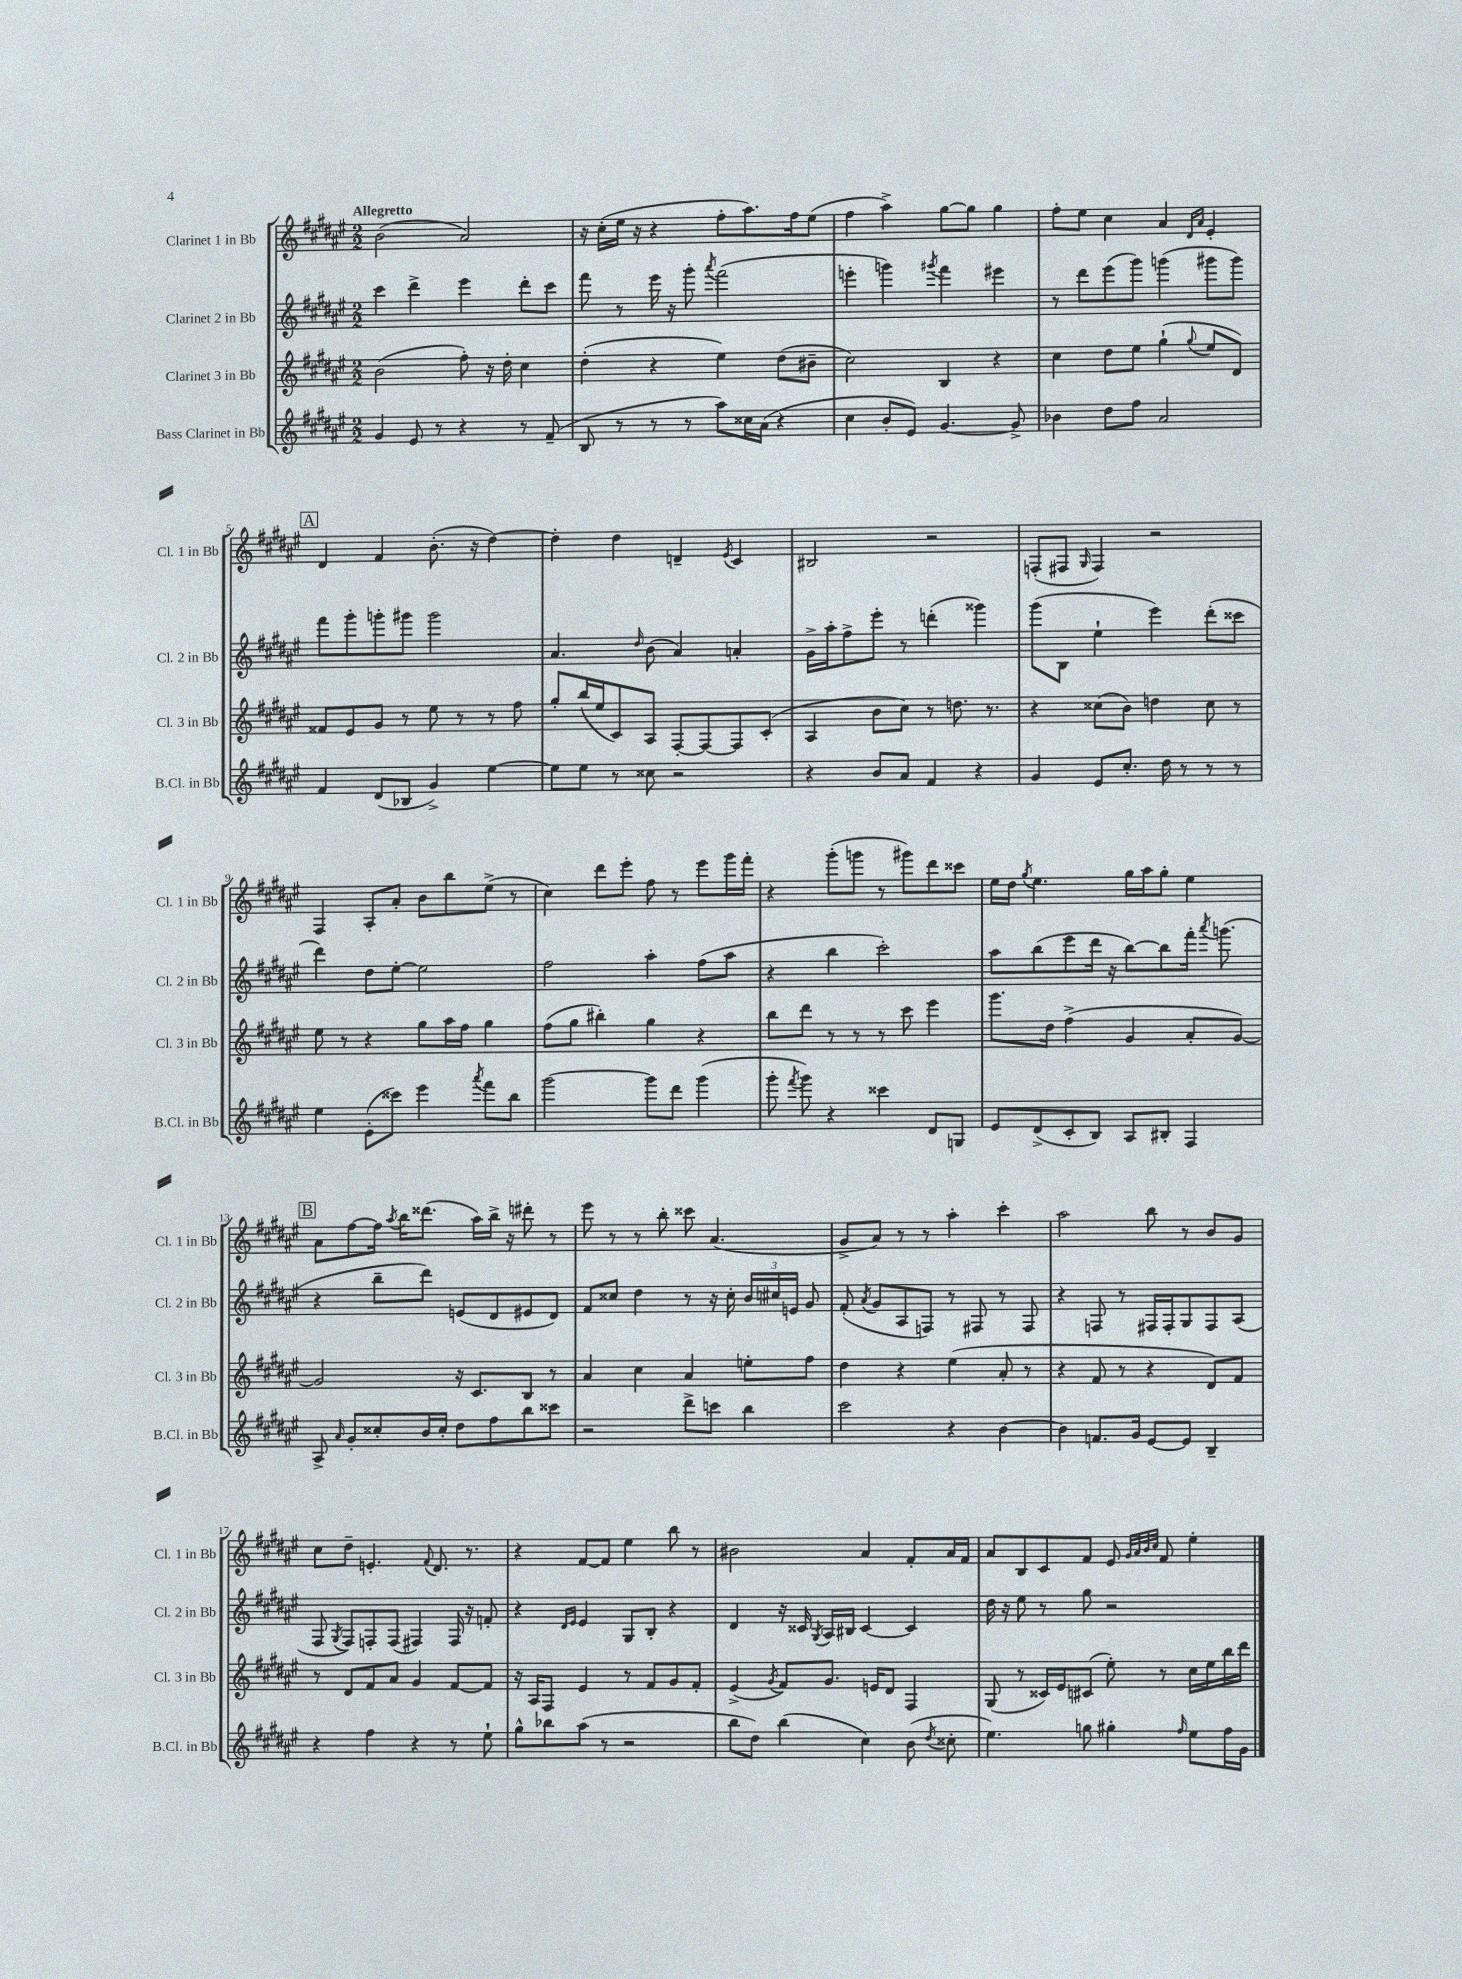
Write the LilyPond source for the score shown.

<<
\new StaffGroup <<
\new Staff = "s0" \with { instrumentName = "Clarinet 1 in Bb" shortInstrumentName = "Cl. 1 in Bb" } {
    \clef treble \key fis \major \numericTimeSignature \time 2/2 \tempo "Allegretto"
    \autoBeamOff b'2( ais'2) |
    r16 cis''16[-.( eis''16] r16 r4 fis''8[-. ais''8.) fis''16 eis''8]( |
    fis''4 ais''4->) gis''8[~ gis''8] gis''4 |
    fis''8[-. eis''8] cis''4 ais'4 \grace { dis'16[ ais'16] } eis'4-. |
    \mark \markup { \box "A" } dis'4 fis'4 b'8.-.( r16 dis''4~) |
    dis''4-. dis''4 d'4-- \acciaccatura { eis'8 } cis'4 |
    bis2 r2 |
    f8[-.( fis8] \grace { gis16 } fis4) r2 |
    fis4 ais8[-. ais'8]-. b'8[ b''8 eis''8]->( r8 |
    cis''4) dis'''8[ eis'''8]-. fis''8 r8 eis'''8[ gis'''16 fis'''16]-. |
    r4 gis'''8[-.( g'''8] r8 gis'''8[) dis'''8 cisis'''8] |
    eis''16[ dis''16] \acciaccatura { gis''8 } eis''4. gis''16[ ais''16 gis''8]-. eis''4 |
    \mark \markup { \box "B" } ais'8[ fis''8~ fis''16] \acciaccatura { ais''8 } b''16[ disis'''8.]( ais''16[) b''16]-> r16 dis'''8-. r8 |
    eis'''8 r8 r8 b''8-. cisis'''8 ais'4.( |
    gis'8[-> ais'8]) r8 r8 ais''4-. cis'''4-. |
    ais''2 b''8 r8 b'8[ gis'8] |
    cis''8[ dis''8]-- e'4.-. \appoggiatura { fis'8 } dis'8. r8. |
    r4 fis'8[~ fis'8] eis''4 b''8 r8 |
    bis'2 ais'4 fis'8[-. ais'16 fis'16] |
    ais'8[ b8 cis'8 fis'8] eis'8 \grace { gis'32[ ais'32 b'32 cis''32] } fis'8 eis''4-. \bar "|." |
}
\new Staff = "s1" \with { instrumentName = "Clarinet 2 in Bb" shortInstrumentName = "Cl. 2 in Bb" } {
    \clef treble \key fis \major \numericTimeSignature \time 2/2
    \autoBeamOff cis'''4 dis'''4-> eis'''4 dis'''8[-. cis'''8] |
    fis'''8 r8 eis'''16 r16 gis'''8-. \acciaccatura { ais'''8 } fis'''2( |
    e'''4-. g'''4) \acciaccatura { gis'''8 } fis'''4 eis'''4 |
    r8 dis'''8[ eis'''8( gis'''8]) g'''4( gis'''8[ gis'''8]) |
    \mark \markup { \box "A" } fis'''8[ gis'''8-. g'''8-. gis'''8] gis'''2 |
    ais'4. \grace { dis''16 } b'8( ais'4) a'4-. |
    gis'16[-> ais''16-. fis''8-> eis'''8]-. r8 d'''4-.( gisis'''4) |
    gis'''8[( b8] eis''4-! eis'''4) dis'''8[-.( cisis'''8] |
    dis'''4) dis''8[ eis''8]~-. eis''2 |
    fis''2 ais''4-. fis''8[( ais''8] |
    r4 b''4 cis'''2-.) |
    ais''8[ b''8( eis'''8 dis'''16] r16 b''8[~) b''8 fis'''16]-. \acciaccatura { ais'''8 } g'''8.( |
    \mark \markup { \box "B" } r4 b''8[-- dis'''8]) e'8[( dis'8 eis'8 dis'8]) |
    fis'8[ cisis''8] dis''4 r8 r16 cisis''16-. \tuplet 3/2 { b'16[ cis''16 e'16] } gis'8 |
    fis'8-.( \acciaccatura { ais'8 } gis'8[ ais8 f8]) r8 fis8 r8 fis8 |
    r4 f8 r8 fis16[ fis16-. gis8 fis8 ais8]( |
    fis8 \acciaccatura { gis8 } fis8[) f8-. f8]( fis4) fis16 r16 f'8-. |
    r4 \grace { dis'16[ eis'16] } eis'4 gis8[ b8]-. r4 |
    dis'4 r16 cisis'16 \acciaccatura { gis8 } ais16[ bis16] cisis'4~ cisis'4 |
    dis''16 r16 eis''8 r8 gis''8 r2 \bar "|." |
}
\new Staff = "s2" \with { instrumentName = "Clarinet 3 in Bb" shortInstrumentName = "Cl. 3 in Bb" } {
    \clef treble \key fis \major \numericTimeSignature \time 2/2
    \autoBeamOff b'2( fis''8-.) r16 dis''16-. cis''4 |
    dis''4-.( r4 eis''4) dis''8[( bis'8]-- |
    cis''2) b4 r4 |
    cis''4 dis''8[ eis''8] gis''4-!( \appoggiatura { gis''8 } eis''8[ dis'8]) |
    \mark \markup { \box "A" } fisis'8[ eis'8 gis'8] r8 eis''8 r8 r8 fis''8 |
    gis''8[-. b''16( eis''16 cis'8) ais8] fis8[~-. fis8~ fis8 cis'8]-.( |
    ais4 b'8[ cis''8]) r8 d''8. r8. |
    r4 cisis''8[( b'8]) d''4 cisis''8 r8 |
    eis''8 r8 r4 gis''8[ ais''16 fis''16] gis''4 |
    fis''8[( gis''8] bis''4-.) gis''4 r4 |
    b''8[ dis'''8] r8 r8 r8 cis'''8 eis'''4 |
    gis'''8.[ dis''16] fis''4->( gis'4 ais'8[-. gis'8]~) |
    \mark \markup { \box "B" } gis'2 r16 cis'8.[ b8] r8 |
    ais'4 cis''4 ais'4 e''8[-. fis''8] |
    dis''4 r4 eis''4( ais'8-. r8 |
    r4 fis'8 r8 r4 dis'8[) fis'8] |
    r8 dis'8[ fis'8 ais'8] gis'4 fis'8[~ fis'8] |
    r16 ais16[ fis8] eis'4 r8 fis'8[ gis'8 fis'8]-. |
    eis'4->( \acciaccatura { gis'8 } fis'8[) gis'8.] e'16[ dis'8] fis4 |
    gis8( r8 cisis'16[) eis'16 cis'8]( eis''8-.) r8 cis''16[ eis''16 b''16 dis'''16] \bar "|." |
}
\new Staff = "s3" \with { instrumentName = "Bass Clarinet in Bb" shortInstrumentName = "B.Cl. in Bb" } {
    \clef treble \key fis \major \numericTimeSignature \time 2/2
    \autoBeamOff gis'4 eis'8 r8 r4 r8 fis'8--( |
    b8 r8 r8 r8 ais''8[) cisis''16 ais'16]( r4 |
    cis''4 b'8[-. eis'8]) gis'4.~ gis'8-> |
    bes'4 dis''8[ fis''8] ais'2 |
    \mark \markup { \box "A" } fis'4 dis'8[( bes8] gis'4->) eis''4~ |
    eis''8[ eis''8] r8 cisis''8 r2 |
    r4 b'8[ ais'8] fis'4 r4 |
    gis'4 eis'8[ cis''8.]-. dis''16 r8 r8 r8 |
    eis''4 eis'8[-.( cisis'''8]) eis'''4 \acciaccatura { ais'''8 } fis'''8[ b''8] |
    gis'''2~ gis'''8[ dis'''8] gis'''4( |
    gis'''8-. \acciaccatura { fis'''8 } gis'''8) r4 cisis'''4 dis'8[ g8] |
    eis'8[ dis'8->( cis'8-. b8]) ais8[ bis8]-. fis4 |
    \mark \markup { \box "B" } ais8-> \grace { ais'16 } gis'8[-. cisis''8-. b'16 cisis''16]-. dis''8[ fis''8 b''8 cisis'''8] |
    r2 dis'''8[-> c'''8] b''4 |
    cis'''2 r4 b'4~ |
    b'4 f'8.[ gis'16] eis'8[~ eis'8] b4-- |
    r4 fis''4 r4 r8 eis''8-! |
    gis''8[-^ bes''8 ais''8]( r8 r2 |
    b''8[ dis''8]) b''4( cis''4) b'8( \acciaccatura { dis''8 } cisis''8-. |
    eis''4.) g''8 gis''4-. \grace { fis''16 } eis''8[ fis''16 gis'16] \bar "|." |
}
>>
>>
